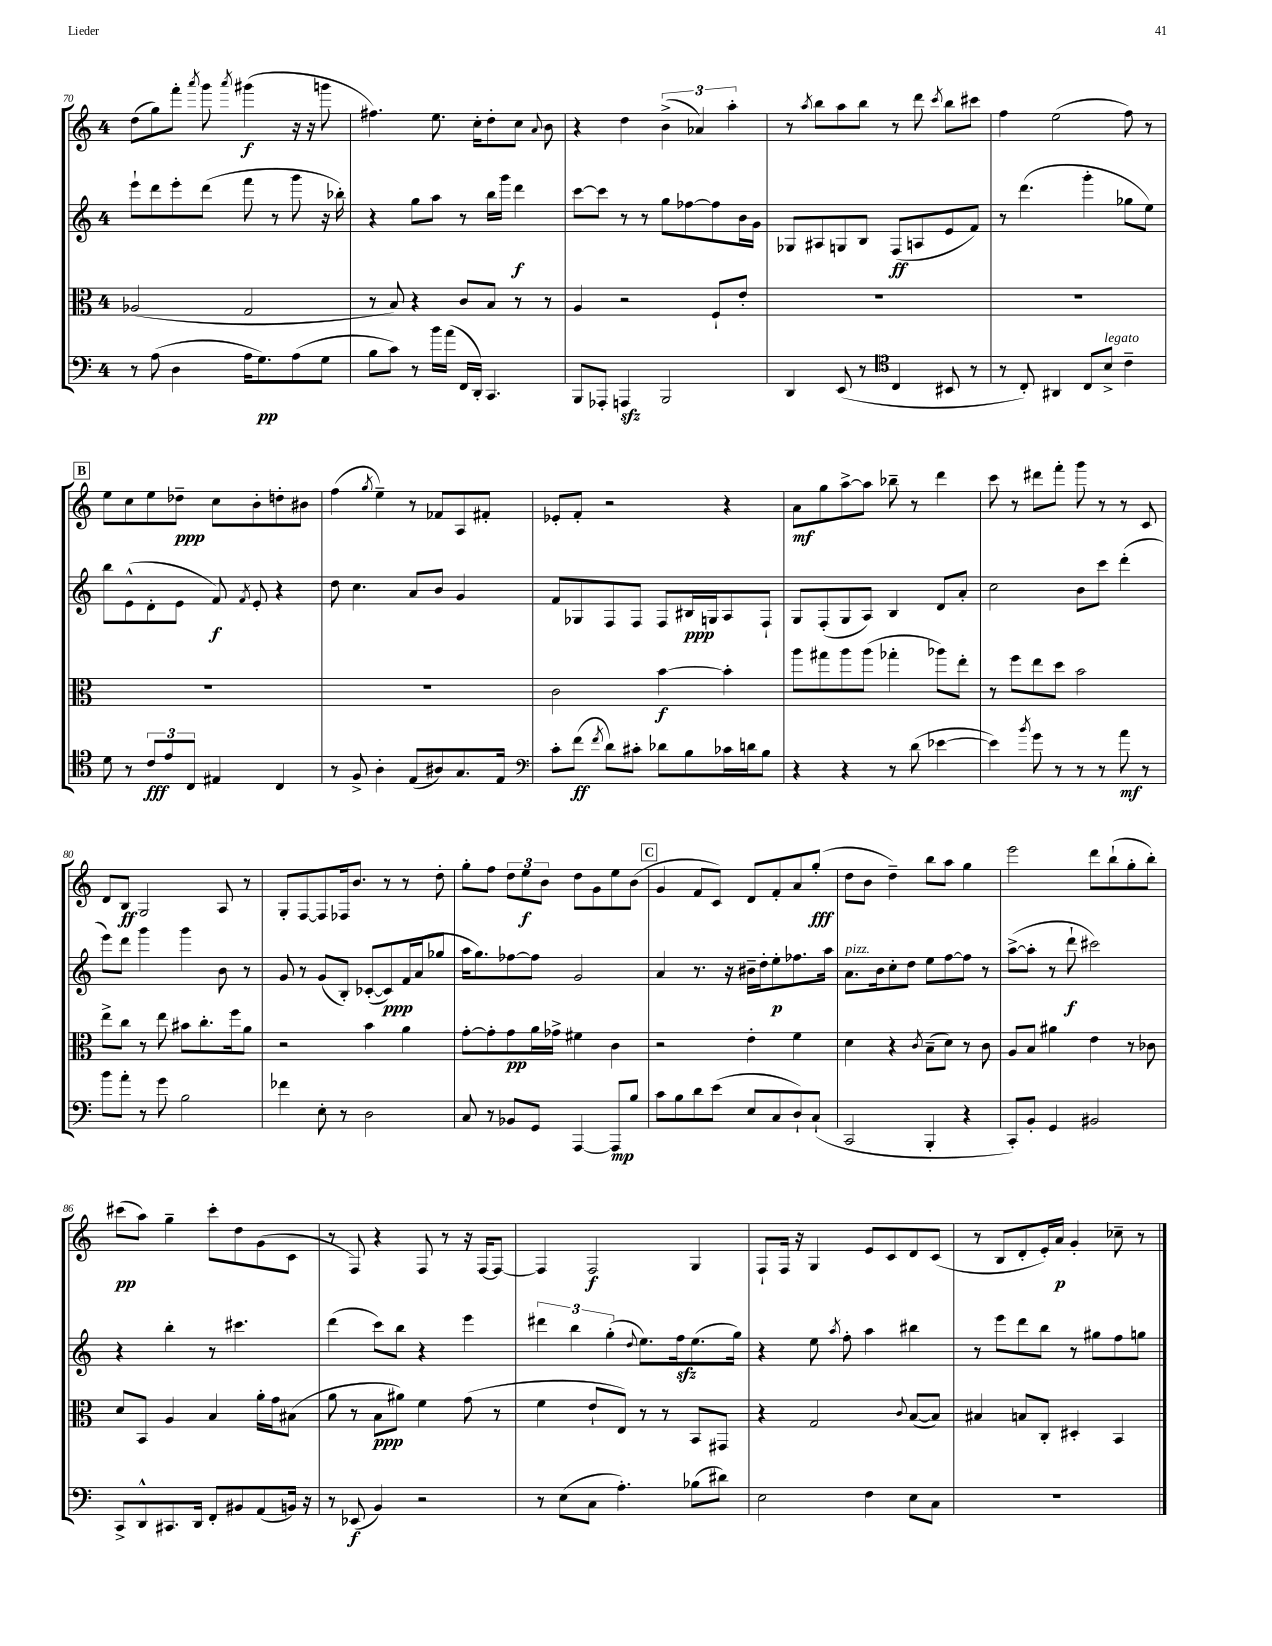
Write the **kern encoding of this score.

**kern	**dynam	**kern	**dynam	**kern	**dynam	**kern	**dynam
*part4	*part4	*part3	*part3	*part2	*part2	*part1	*part1
*staff4	*staff4	*staff3	*staff3	*staff2	*staff2	*staff1	*staff1
*clefF4	*	*clefC3	*	*clefG2	*	*clefG2	*
*k[]	*	*k[]	*	*k[]	*	*k[]	*
*M4/4	*	*M4/4	*	*M4/4	*	*M4/4	*
=70	=70	=70	=70	=70	=70	=70	=70
8r	.	(2A-X/	.	8eee`\L	.	(8dd\L	.
(8A\	.	.	.	8ddd\	.	8gg\)	.
4D\	.	.	.	8eee'\	.	8fff'\J	.
.	.	.	.	.	.	8qaaa/	.
.	.	.	.	(8ddd\J	.	8ggg\	.
.	.	.	.	.	.	8qaaa/	.
16A\KL	.	2G/	.	8fff\	.	(4ggg#X\	f
8.G\)	pp	.	.	.	.	.	.
.	.	.	.	8r	.	.	.
(8A\	.	.	.	8ggg\	.	16r	.
.	.	.	.	.	.	16r	.
8G\J	.	.	.	16r	.	8gggn\	.
.	.	.	.	16bb-X'\)	.	.	.
=71	=71	=71	=71	=71	=71	=71	=71
8B\L	.	8r	.	4r	.	4.ff#X\)	.
8c\J)	.	8B/)	.	.	.	.	.
8r	.	4r	.	8gg\L	.	.	.
16b\LL	.	.	.	8aa\J	.	8.ee\	.
(16a\JJ	.	.	.	.	.	.	.
16FF/LL	.	8c/L	.	8r	.	.	.
16DD'/JJ)	.	.	.	.	.	16cc'\KL	.
4.CC/	.	8B/J	.	16bb\LL	.	8dd'\	.
.	.	.	.	16ggg\JJ	.	.	.
.	.	8r	.	4ddd\	f	8cc\J	.
.	.	.	.	.	.	8qqa/	.
.	.	8r	.	.	.	8b\	.
=72	=72	=72	=72	=72	=72	=72	=72
8BBB/L	.	4A/	.	[8ccc\L	.	4r	.
8AAA-X'/J	.	.	.	8ccc\J]	.	.	.
4AAAnzz/	.	2r	.	8r	.	4dd\	.
.	.	.	.	8r	.	.	.
2BBB/	.	.	.	8gg\L	.	(6b^\	.
.	.	.	.	[8ff-X\	.	.	.
.	.	.	.	.	.	6a-X/)	.
.	.	8F`/L	.	8ff-\]	.	.	.
.	.	.	.	.	.	6aa'\	.
.	.	8e'/J	.	16b\L	.	.	.
.	.	.	.	16g\JJ	.	.	.
=73	=73	=73	=73	=73	=73	=73	=73
4DD/	.	1r	.	8G-X/L	.	8r	.
.	.	.	.	.	.	8qaa/	.
.	.	.	.	8A#X/	.	8bb\L	.
(8EE/	.	.	.	8Gn/	.	8aa\	.
8r	.	.	.	8B/J	.	8bb\J	.
*clefC4	*	*	*	*	*	*	*
4C/	.	.	.	(8F/L	ff	8r	.
.	.	.	.	8An/	.	8ddd\	.
.	.	.	.	.	.	8qccc/	.
8BB#X/	.	.	.	8e/	.	8bb\L	.
8r	.	.	.	8f/J)	.	8ccc#X\J	.
=74	=74	=74	=74	=74	=74	=74	=74
8r	.	1r	.	8r	.	4ff\	.
8C'/)	.	.	.	(4.ddd\	.	.	.
4AA#X/	.	.	.	.	.	(2ee\	.
8C/L	.	.	.	4ggg'\	.	.	.
!LO:TX:a:i:t=legato	!	!	!	!	!	!	!
8B^/J	.	.	.	.	.	.	.
4c~\	.	.	.	8gg-X\L	.	8ff\)	.
.	.	.	.	8ee\J)	.	8r	.
!!LO:LB:g=z
!!LO:REH:place=s1:t=B
=75	=75	=75	=75	=75	=75	=75	=75
8d\	.	1r	.	8bb\L	.	8ee\L	.
8r	.	.	.	(8e^^\	.	8cc\	.
12c/L	fff	.	.	8d'\	.	8ee\	.
12e/	.	.	.	.	.	.	.
.	.	.	.	8e\J	.	8dd-X~\J	ppp
12C/J	.	.	.	.	.	.	.
4E#X/	.	.	.	8f/)	f	8cc\L	.
.	.	.	.	8qf/	.	.	.
.	.	.	.	8e'/	.	8b'\	.
4C/	.	.	.	4r	.	8ddn'\	.
.	.	.	.	.	.	8b#X\J	.
=76	=76	=76	=76	=76	=76	=76	=76
8r	.	1r	.	8dd\	.	(4ff\	.
8F^/	.	.	.	4.cc\	.	.	.
.	.	.	.	.	.	8qgg/	.
4A'\	.	.	.	.	.	4ee~\)	.
(8E/L	.	.	.	8a/L	.	8r	.
8A#X/)	.	.	.	8b/J	.	8f-X/L	.
8.G/	.	.	.	4g/	.	8A/	.
.	.	.	.	.	.	8f#X'/J	.
16E/Jk	.	.	.	.	.	.	.
=77	=77	=77	=77	=77	=77	=77	=77
*clefF4	*	*	*	*	*	*	*
8c'\L	.	2c\	.	8f/L	.	8e-X'/L	.
(8f\J	ff	.	.	8G-X/	.	8f'/J	.
8qf/	.	.	.	.	.	.	.
8d\L)	.	.	.	8F/	.	2r	.
8c#X'\J	.	.	.	8F/J	.	.	.
8d-X\L	.	[4b\	f	8F/L	.	.	.
8B\	.	.	.	16B#X/L	ppp	.	.
.	.	.	.	16Gn/J	.	.	.
16c-X\L	.	4b'\]	.	8A/	.	4r	.
16dn\J	.	.	.	.	.	.	.
8B\J	.	.	.	8F`/J	.	.	.
=78	=78	=78	=78	=78	=78	=78	=78
4r	.	8aa\L	.	8G/L	.	8a\L	mf
.	.	8gg#X\	.	(8F'/	.	8gg\	.
4r	.	8aa\	.	8G/	.	[8aa^\	.
.	.	(8aa\J	.	8A/J)	.	8aa\J]	.
8r	.	4gg-X'\	.	4B/	.	8bb-X~\	.
(8d\	.	.	.	.	.	8r	.
[4e-X\	.	8aa-X\L)	.	8d/L	.	4ddd\	.
.	.	8ee'\J	.	8a'/J	.	.	.
=79	=79	=79	=79	=79	=79	=79	=79
4e-\])	.	8r	.	2cc\	.	8ccc\	.
.	.	8ff\L	.	.	.	8r	.
8qb/	.	.	.	.	.	.	.
8g\	.	8ee\	.	.	.	8ddd#X\L	.
8r	.	8dd\J	.	.	.	8fff'\J	.
8r	.	2b\	.	8b\L	.	8ggg\	.
8r	.	.	.	8ccc\J	.	8r	.
8a\	mf	.	.	(4ddd'\	.	8r	.
8r	.	.	.	.	.	8c/	.
!!LO:LB:g=z
=80	=80	=80	=80	=80	=80	=80	=80
8b\L	.	8ee^\L	.	8eee\L)	.	8d/L	.
8a'\J	.	8cc\J	.	8ddd\J	.	8B/J	ff
8r	.	8r	.	4ggg\	.	2G/	.
8g\	.	8ee\	.	.	.	.	.
2B\	.	8b#X\L	.	4ggg\	.	.	.
.	.	8.cc'\	.	.	.	.	.
.	.	.	.	8b\	.	8A/	.
.	.	16ff\k	.	.	.	.	.
.	.	8a\J	.	8r	.	8r	.
=81	=81	=81	=81	=81	=81	=81	=81
4f-X\	.	2r	.	8g/	.	8G'/L	.
.	.	.	.	8r	.	[8F/	.
8E'\	.	.	.	(8g/L	.	8F/]	.
8r	.	.	.	8B'/J)	.	16F-X/k	.
.	.	.	.	.	.	8.b/J	.
2D\	.	4b\	.	([8c-X'/L	.	.	.
.	.	.	.	8c-/])	ppp	8r	.
.	.	4a\	.	16f/L	.	8r	.
.	.	.	.	(16a/J	.	.	.
.	.	.	.	8gg-X/J	.	8dd'\	.
=82	=82	=82	=82	=82	=82	=82	=82
8C/	.	[8g'\L	.	16aa\KL	.	8gg'\L	.
.	.	.	.	8.gg\)	.	.	.
8r	.	8g'\]	.	.	.	8ff\J	.
8BB-X/L	.	8g\	pp	[8ff-X\	.	12dd\L	.
.	.	.	.	.	.	12ee\	f
8GG/J	.	16a\L	.	8ff-\J]	.	.	.
.	.	.	.	.	.	12b\J	.
.	.	16g-X^\JJ	.	.	.	.	.
[4AAA/	.	4f#X\	.	2g/	.	8dd\L	.
.	.	.	.	.	.	8g\	.
8AAA/L]	mp	4c\	.	.	.	8ee\	.
8B/J	.	.	.	.	.	(8b\J	.
!!LO:REH:place=s1:t=C
=83	=83	=83	=83	=83	=83	=83	=83
8c\L	.	2r	.	4a/	.	4g/	.
8B\	.	.	.	.	.	.	.
8d\	.	.	.	8.r	.	8f/L	.
(8e\J	.	.	.	.	.	8c/J)	.
.	.	.	.	16r	.	.	.
8E/L	.	4e'\	.	16b#X~\LL	.	8d/L	.
.	.	.	.	16dd'\J	.	.	.
8C/	.	.	.	8ee'\	p	8f'/	.
8D`/)	.	4f\	.	8.ff-X\	.	8a/	.
(8C`/J	.	.	.	.	.	(8gg'/J	fff
.	.	.	.	16aa\Jk	.	.	.
=84	=84	=84	=84	=84	=84	=84	=84
!	!	!	!	!LO:TX:a:i:t=pizz.	!	!	!
2CC/	.	4d\	.	8.a\L	.	8dd\L	.
.	.	.	.	.	.	8b\J	.
.	.	.	.	16b\k	.	.	.
.	.	4r	.	8cc'\	.	4dd~\)	.
.	.	.	.	8dd\J	.	.	.
.	.	8qc/	.	.	.	.	.
4BBB'/	.	(8B~\L	.	8ee\L	.	8bb\L	.
.	.	8d\J)	.	[8ff\	.	8aa\J	.
4r	.	8r	.	8ff\J]	.	4gg\	.
.	.	8c\	.	8r	.	.	.
=85	=85	=85	=85	=85	=85	=85	=85
8CC'/L)	.	8A/L	.	([8aa^\L	.	2eee\	.
8BB'/J	.	8B/J	.	8aa'\J]	.	.	.
4GG/	.	4a#X\	.	8r	.	.	.
.	.	.	.	8ddd`\	f	.	.
2BB#X/	.	4e\	.	2ccc#X\)	.	8ddd\L	.
.	.	.	.	.	.	(8bb`\	.
.	.	8r	.	.	.	8gg'\	.
.	.	8c-X\	.	.	.	8bb'\J)	.
!!LO:LB:g=z
=86	=86	=86	=86	=86	=86	=86	=86
8CC^/L	.	8d/L	.	4r	.	(8ccc#X\L	pp
8DD^^/	.	8BB/J	.	.	.	8aa\J)	.
8.CC#X/	.	4A/	.	4bb'\	.	4gg~\	.
16DD/Jk	.	.	.	.	.	.	.
8FF'/L	.	4B/	.	8r	.	8ccc#'\L	.
8BB#X/	.	.	.	4.ccc#X\	.	8dd\	.
(8AA/	.	16a'\LL	.	.	.	(8g\	.
.	.	16g\J	.	.	.	.	.
16BBn/Jk)	.	(8B#X\J	.	.	.	8c\J	.
16r	.	.	.	.	.	.	.
=87	=87	=87	=87	=87	=87	=87	=87
8r	.	8a\	.	(4ddd\	.	8r	.
(8EE-X/	f	8r	.	.	.	8F/)	.
4BB/)	.	8B\L	ppp	8ccc\L)	.	4r	.
.	.	8a#X\J)	.	8bb\J	.	.	.
2r	.	4f\	.	4r	.	8F/	.
.	.	.	.	.	.	8r	.
.	.	(8g\	.	4eee\	.	16r	.
.	.	.	.	.	.	[16F/KL	.
.	.	8r	.	.	.	8F/J_	.
=88	=88	=88	=88	=88	=88	=88	=88
8r	.	4f\	.	6ddd#X\	.	4F/]	.
(8E\L	.	.	.	.	.	.	.
.	.	.	.	6bb\	.	.	.
8C\J	.	8e`/L	.	.	.	2F/	f
.	.	.	.	(6gg'\	.	.	.
4.A'\)	.	8E/J)	.	.	.	.	.
.	.	.	.	8qqdd/	.	.	.
.	.	8r	.	8.ee\L)	.	.	.
.	.	8r	.	.	.	.	.
.	.	.	.	16ffzz\k	.	.	.
(8B-X\L	.	8BB/L	.	(8.ee\	.	4G/	.
8d#X\J)	.	8GG#X/J	.	.	.	.	.
.	.	.	.	16gg\Jk)	.	.	.
=89	=89	=89	=89	=89	=89	=89	=89
2E\	.	4r	.	4r	.	8F`/L	.
.	.	.	.	.	.	16F/Jk	.
.	.	.	.	.	.	16r	.
.	.	2G/	.	8ee\	.	4G/	.
.	.	.	.	8qaa/	.	.	.
.	.	.	.	8ff'\	.	.	.
4F\	.	.	.	4aa\	.	8e/L	.
.	.	.	.	.	.	8c/	.
.	.	8qqc/	.	.	.	.	.
8E\L	.	([8B/L	.	4bb#X\	.	8d/	.
8C\J	.	8B/J])	.	.	.	(8c/J	.
=90	=90	=90	=90	=90	=90	=90	=90
1r	.	4B#X/	.	8r	.	8r	.
.	.	.	.	8eee\L	.	8B/L	.
.	.	8Bn/L	.	8ddd\	.	8d'/	.
.	.	8C'/J	.	8bb\J	.	16e'/L)	.
.	.	.	.	.	.	16a/JJ	p
.	.	4D#X'/	.	8r	.	4g'/	.
.	.	.	.	8gg#X\L	.	.	.
.	.	4BB/	.	8ff\	.	8cc-X~\	.
.	.	.	.	8ggn\J	.	8r	.
==	==	==	==	==	==	==	==
*-	*-	*-	*-	*-	*-	*-	*-
